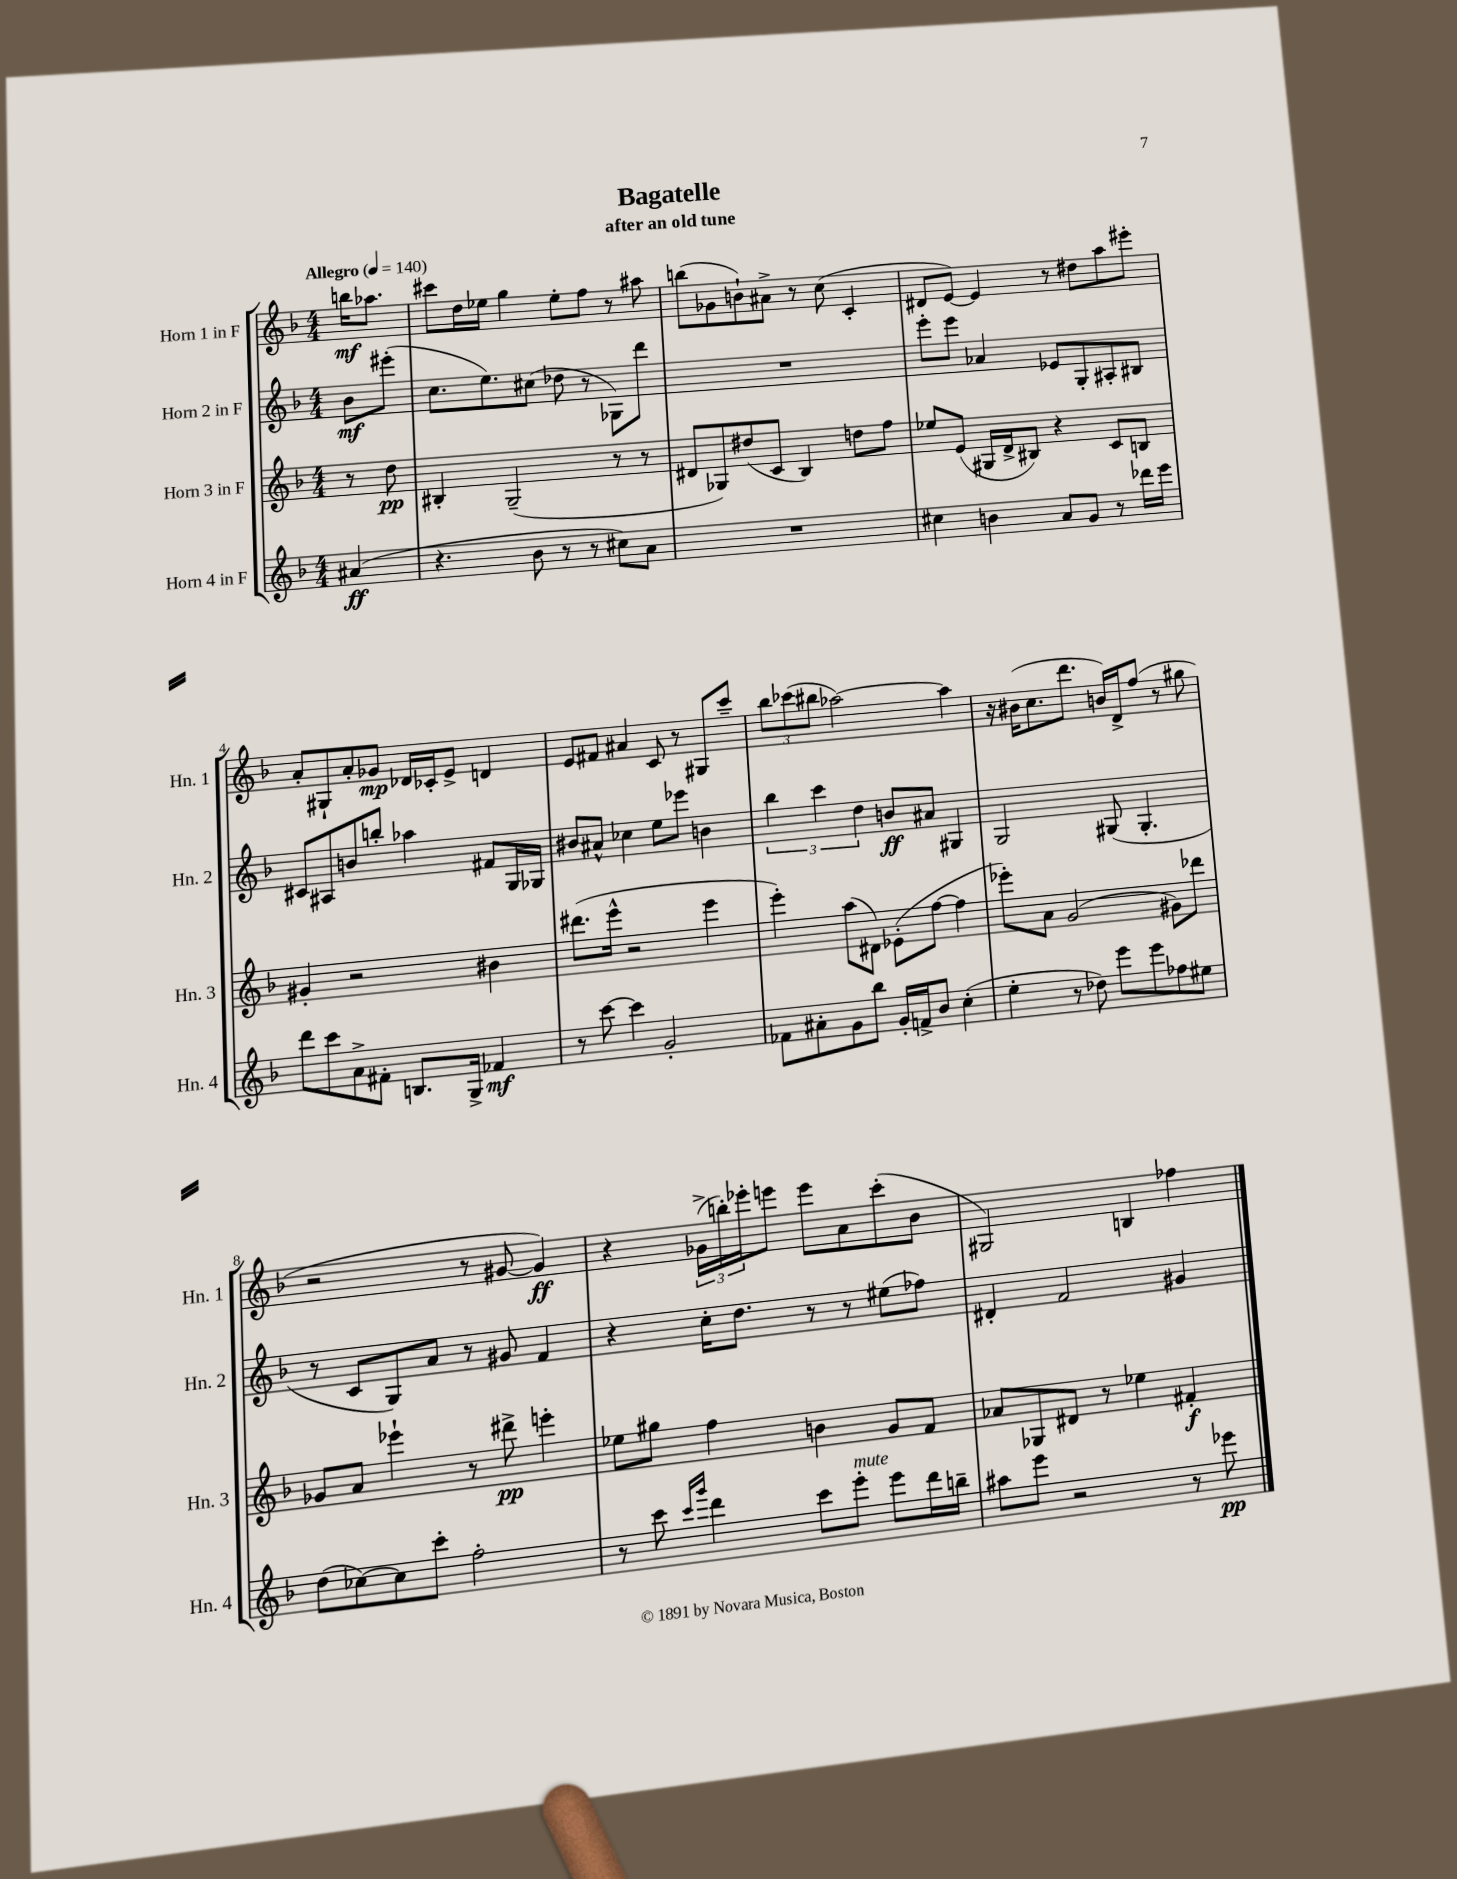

**kern	**dynam	**kern	**dynam	**kern	**dynam	**kern	**dynam
*part4	*part4	*part3	*part3	*part2	*part2	*part1	*part1
*staff4	*staff4	*staff3	*staff3	*staff2	*staff2	*staff1	*staff1
*I"Horn 4 in F	*	*I"Horn 3 in F	*	*I"Horn 2 in F	*	*I"Horn 1 in F	*
*I'Hn. 4	*	*I'Hn. 3	*	*I'Hn. 2	*	*I'Hn. 1	*
*clefG2	*	*clefG2	*	*clefG2	*	*clefG2	*
*k[b-]	*	*k[b-]	*	*k[b-]	*	*k[b-]	*
*M4/4	*	*M4/4	*	*M4/4	*	*M4/4	*
*MM140	*	*MM140	*	*MM140	*	*MM140	*
=	=	=	=	=	=	=	=
!	!	!	!	!	!	!LO:TX:a:B:t=Allegro	!
(4a#X/	ff	8r	.	8b-\L	mf	16bbn\KL	mf
.	.	.	.	.	.	8.aa-X\J	.
.	.	8dd\	pp	(8eee#X'\J	.	.	.
=1	=1	=1	=1	=1	=1	=1	=1
4.r	.	4B#X'/	.	8.cc\L	.	8ccc#X\L	.
.	.	.	.	.	.	16dd\L	.
.	.	.	.	8.ee\)	.	16ee-X\JJ	.
.	.	(2G~/	.	.	.	4gg\	.
8b-\	.	.	.	(8cc#X\J	.	.	.
8r	.	.	.	8dd-X\	.	8ee-'\L	.
8r	.	.	.	8r	.	8ff\J	.
8cc#X\L)	.	8r	.	8G-X\L)	.	8r	.
8a\J	.	8r	.	8ddd\J	.	8aa#X\	.
=2	=2	=2	=2	=2	=2	=2	=2
1r	.	8d#X/L	.	1r	.	(8bbn\L	.
.	.	8G-X/)	.	.	.	8g-X\	.
.	.	(8dd#X/	.	.	.	8bn`\)	.
.	.	8c/J	.	.	.	8a#X^\J	.
.	.	4B-/)	.	.	.	8r	.
.	.	.	.	.	.	(8cc\	.
.	.	8ddn\L	.	.	.	4c'/	.
.	.	8ff\J	.	.	.	.	.
=3	=3	=3	=3	=3	=3	=3	=3
4cc#X\	.	8ee-X/L	.	8eee'\L	.	8d#X/L	.
.	.	(8e/J	.	8eee\J	.	[8e/J)	.
4bn\	.	16G#X/LL	.	4a-X/	.	4e/]	.
.	.	16d^/J	.	.	.	.	.
.	.	8B#X/J)	.	.	.	.	.
8a/L	.	4r	.	8e-X/L	.	8r	.
8g/J	.	.	.	8G'/	.	8dd#X\L	.
8r	.	8c/L	.	8A#X'/	.	8aa\	.
16ddd-X\LL	.	8Bn/J	.	8B#X/J	.	8eee#X'\J	.
16eee\JJ	.	.	.	.	.	.	.
!!LO:LB:g=z
=4	=4	=4	=4	=4	=4	=4	=4
8ddd\L	.	4g#X'/	.	8c#X/L	.	8a'/L	.
8ccc\	.	.	.	8A#X/	.	8G#X`/	.
8a^\	.	2r	.	8bn/	.	8a'/	.
8f#X'\J	.	.	.	8bbn'/J	.	8g-X/J	mp
8.Bn/L	.	.	.	4aa-X\	.	16d-X/LL	.
.	.	.	.	.	.	16c-X'/J	.
.	.	.	.	.	.	8e^/J	.
16G^/Jk	.	.	.	.	.	.	.
4f-X/	mf	4b#X\	.	8f#X/L	.	4dn/	.
.	.	.	.	16G/L	.	.	.
.	.	.	.	16G-X/JJ	.	.	.
=5	=5	=5	=5	=5	=5	=5	=5
8r	.	(8.ddd#X\L	.	8b#X/L	.	8e/L	.
[8ccc\	.	.	.	8a#X^^/J	.	8f#X/J	.
.	.	16eee^^\Jk	.	.	.	.	.
4ccc\]	.	2r	.	4cc-X\	.	4a#X/	.
2g'/	.	.	.	8ee\L	.	8c/	.
.	.	.	.	8eee-X\J	.	8r	.
.	.	4eee\	.	4bn\	.	8G#X/L	.
.	.	.	.	.	.	8ccc~/J	.
=6	=6	=6	=6	=6	=6	=6	=6
8f-X\L	.	4eee'\)	.	6bb-\	.	12bb-\L	.
.	.	.	.	.	.	(12ccc-X\	.
8a#X'\	.	.	.	.	.	.	.
.	.	.	.	6ccc\	.	12bb#X\J	.
8g\	.	(8aa\L	.	.	.	[2aa-X\)	.
.	.	.	.	6dd\	.	.	.
8bb-\J	.	8d#X\J)	.	.	.	.	.
16g'/LL	.	(8e-X'\L	.	8bn/L	ff	.	.
16fn^/J	.	.	.	.	.	.	.
8b-/J	.	[8ff\J	.	8a#X/J	.	.	.
(4cc'\	.	4ff\]	.	4G#X/	.	4aa-\]	.
=7	=7	=7	=7	=7	=7	=7	=7
4ee'\	.	8eee-X'\L)	.	2G/	.	16r	.
.	.	.	.	.	.	(16b#X\KL	.
.	.	8a\J	.	.	.	8.cc\	.
8r	.	(2g/	.	.	.	.	.
.	.	.	.	.	.	8.ddd\J	.
8dd-X\)	.	.	.	.	.	.	.
8eee\L	.	.	.	(8G#X/	.	16bn/LL)	.
.	.	.	.	.	.	16d^/J	.
8eee\	.	.	.	4.G#'/	.	(8ff/J	.
8ff-X\	.	8g#X\L)	.	.	.	8r	.
8ee#X\J	.	8ddd-X\J	.	.	.	8gg#X\	.
!!LO:LB:g=z
=8	=8	=8	=8	=8	=8	=8	=8
(8dd\L	.	8g-X/L	.	8r	.	2r	.
[8cc-X\)	.	8a/J	.	8c/L	.	.	.
8cc-\]	.	4eee-X`\	.	8G/)	.	.	.
8ccc'\J	.	.	.	8a/J	.	.	.
2ff'\	.	8r	.	8r	.	8r	.
.	.	8ddd#X^\	pp	8g#X/	.	[8g#X/	.
.	.	4eeen'\	.	4f/	.	4g#/])	ff
=9	=9	=9	=9	=9	=9	=9	=9
8r	.	8ee-X\L	.	4r	.	4r	.
8ccc\	.	8gg#X\J	.	.	.	.	.
16qqccc/LL	.	.	.	.	.	.	.
16qqggg/JJ	.	.	.	.	.	.	.
4ddd\	.	4ff\	.	16cc'\KL	.	(24g-X^\LL	.
.	.	.	.	.	.	24bbn'\)	.
.	.	.	.	8.dd\J	.	.	.
.	.	.	.	.	.	24eee-X'\J	.
.	.	.	.	.	.	8eeen\J	.
8ccc\L	.	4bn\	.	8r	.	8eee\L	.
!LO:TX:a:i:t=mute	!	!	!	!	!	!	!
8eee'\J	.	.	.	8r	.	8a\	.
8eee\L	.	8g/L	.	(8ee#X\L	.	(8ccc'\	.
16ddd\L	.	8f/J	.	8ff-X\J)	.	8b-\J	.
16bbn~\JJ	.	.	.	.	.	.	.
=10	=10	=10	=10	=10	=10	=10	=10
8aa#X\L	.	8a-X/L	.	4d#X'/	.	2G#X/)	.
8eee\J	.	8G-X/	.	.	.	.	.
2r	.	8d#X/J	.	2f/	.	.	.
.	.	8r	.	.	.	.	.
.	.	4ee-X\	.	.	.	4Bn/	.
8r	.	4f#X'/	f	4g#X/	.	4ff-X\	.
8eee-X\	pp	.	.	.	.	.	.
==	==	==	==	==	==	==	==
*-	*-	*-	*-	*-	*-	*-	*-
